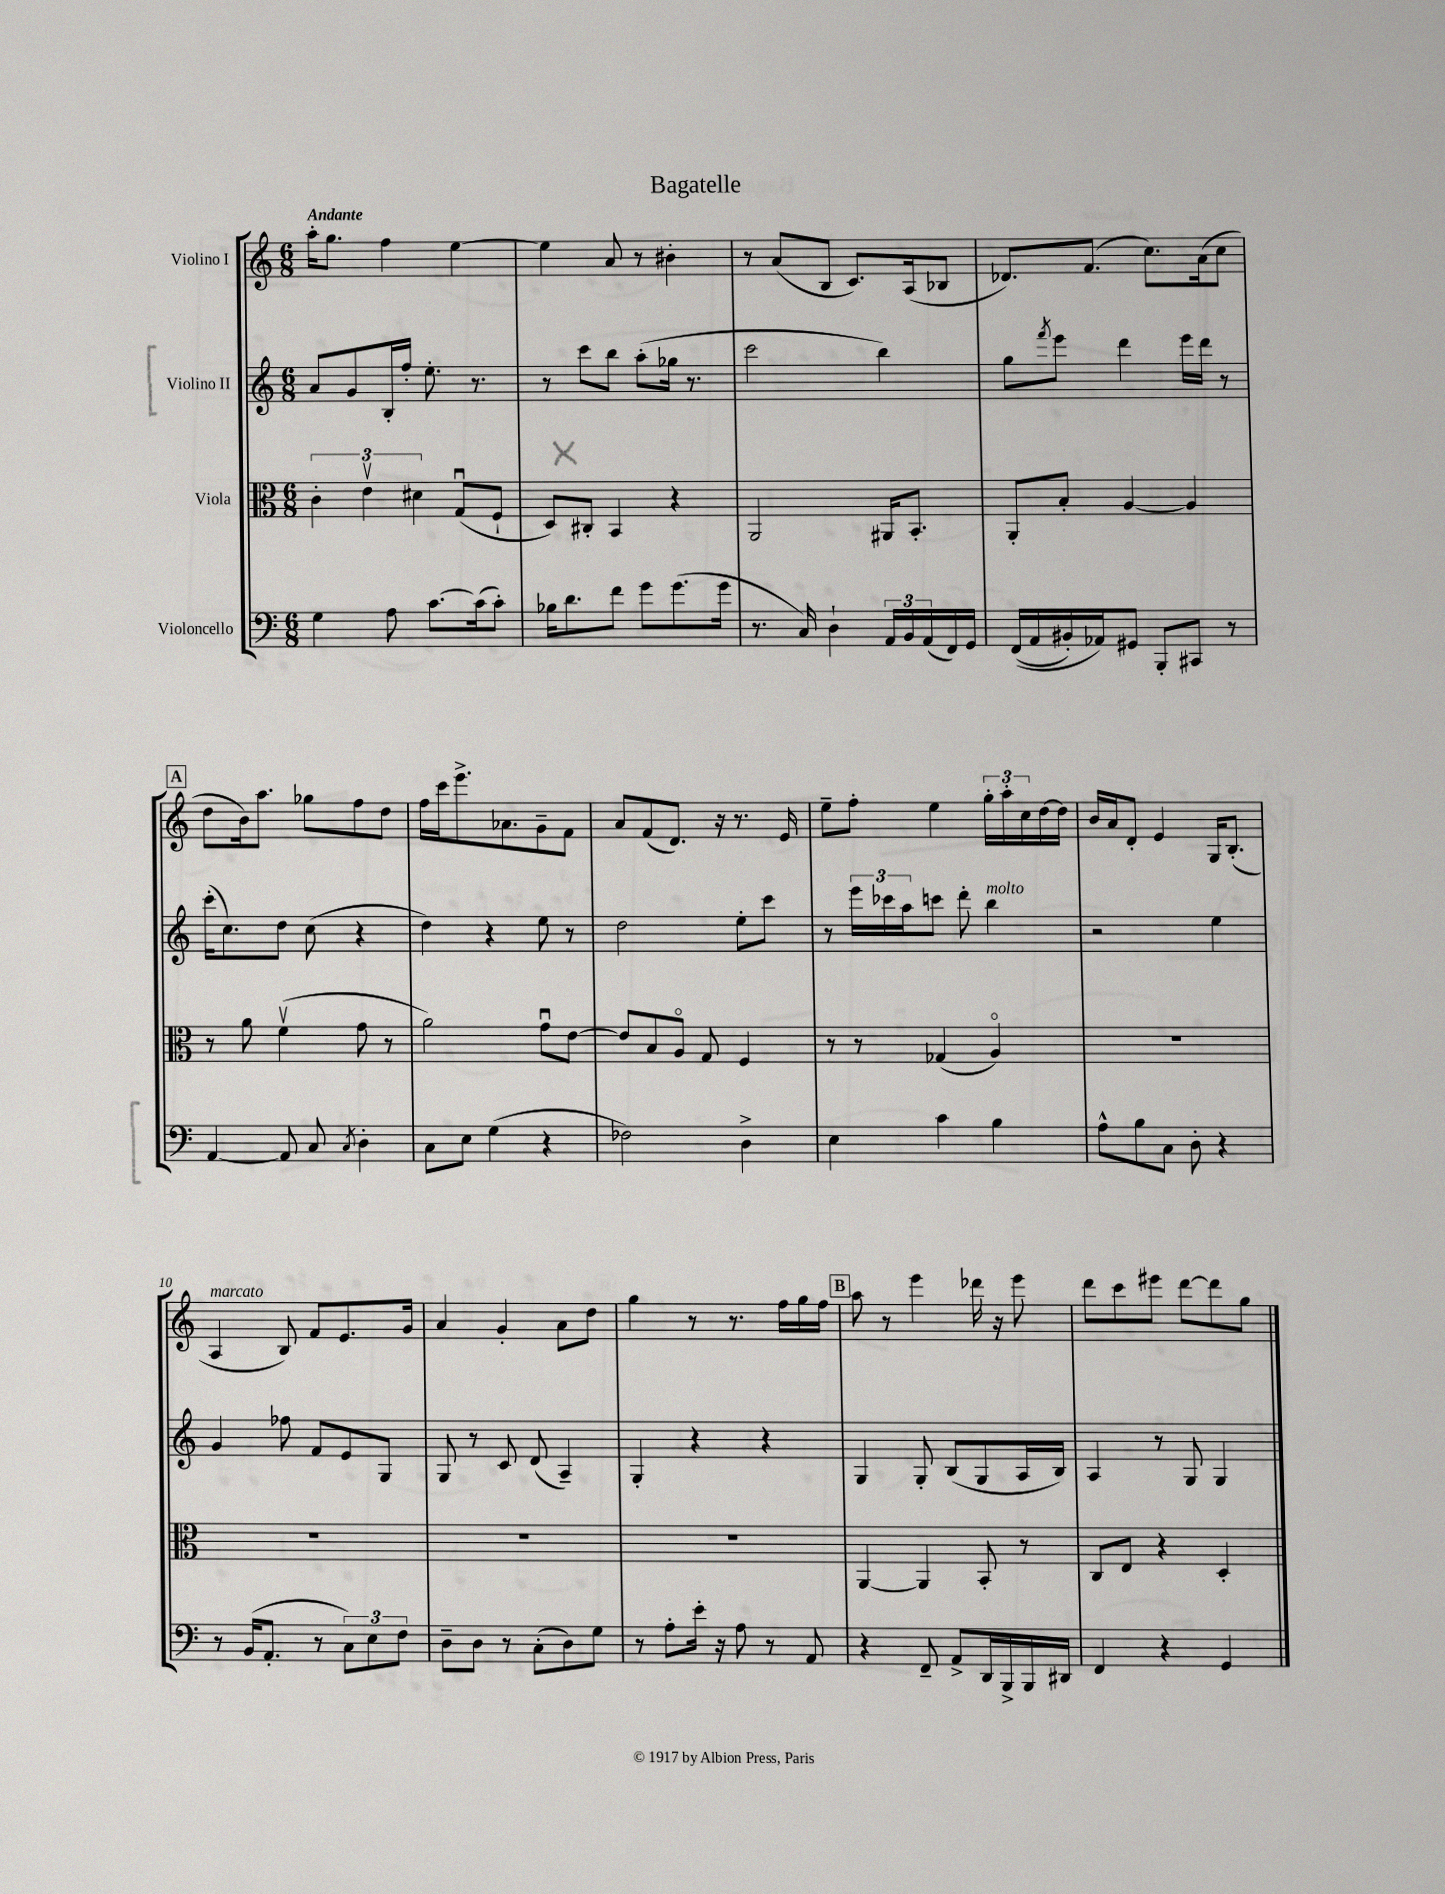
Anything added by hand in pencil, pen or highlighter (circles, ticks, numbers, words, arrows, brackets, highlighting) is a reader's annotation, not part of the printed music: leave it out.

**kern	**kern	**kern	**kern
*staff4	*staff3	*staff2	*staff1
*clefF4	*clefC3	*clefG2	*clefG2
*k[]	*k[]	*k[]	*k[]
*M6/8	*M6/8	*M6/8	*M6/8
4G	6c'	8a	16aa'
.	.	.	8.gg
.	.	8g	.
.	6ev	.	.
8A	.	16B'	4ff
.	.	16ff'	.
.	6d#	.	.
[8.c	.	8.ee'	.
.	(8Gu	.	[4ee
(16c]	.	8.r	.
8c')	8F`	.	.
=	=	=	=
16B-	8D)	8r	4ee]
8.d	.	.	.
.	8C#'	8ccc	.
8f	4BB	8bb	8a
8g	.	(8aa'	8r
(8.g	4r	16gg-	4b#'
.	.	8.r	.
16g	.	.	.
=	=	=	=
8.r	2AA	2ccc	8r
.	.	.	(8a
16C)	.	.	.
4D`	.	.	8B
.	.	.	8.c)
24AA	16AA#	4bb)	.
24BB	.	.	.
.	8.BB'	.	(16A
(24AA	.	.	.
16FF)	.	.	8B-
16GG	.	.	.
=	=	=	=
&((16FF	8AA'	8gg	8.d-)
16AA	.	.	.
.	.	8qfff	.
16BB#')	8B'	8eee	.
16AA-&)	.	.	(8.f
8GG#	[4A	4ddd	.
8BBB'	.	.	8.cc)
8CC#	4A]	16eee	.
.	.	16ddd	(16a
8r	.	8r	8cc
=	=	=	=
[4AA	8r	(16ccc'	8dd
.	.	8.cc)	.
.	8a	.	16b)
.	.	.	8.aa
8AA]	(4fv	8dd	.
8C	.	(8cc	8gg-
8qC	.	.	.
4D'	8g	4r	8ff
.	8r	.	8dd
=	=	=	=
8C	2a)	4dd)	16ff
.	.	.	16ccc
8E	.	.	8.eee^
(4G	.	4r	.
.	.	.	8.a-
4r	8gu	8ee	8g~
.	[8e	8r	8f
=	=	=	=
2F-)	8e]	2dd	8a
.	8B	.	(8f
.	8Ao	.	8.d)
.	8G	.	.
.	.	.	16r
4D^	4F	8ee'	8.r
.	.	8ccc	.
.	.	.	16e
=	=	=	=
4E	8r	8r	8ee~
.	8r	24eee	8ff'
.	.	24ccc-	.
.	.	24aa	.
4c	(4G-	8ccc	4ee
.	.	8ddd'	.
4B	4Ao)	4bb	24gg'
.	.	.	24aa'
.	.	.	24cc
.	.	.	[16dd
.	.	.	16dd]
=	=	=	=
8A^^	2.r	2r	16b
.	.	.	16a
8B	.	.	8d'
8C	.	.	4e
8D'	.	.	.
4r	.	4ee	16G
.	.	.	(8.B'
=	=	=	=
8r	2.r	4g	4A
(16BB	.	.	.
8.AA'	.	.	.
.	.	8ff-	8B)
8r	.	8f	8f
12C)	.	8e	8.e
12E	.	.	.
.	.	8G	.
12F	.	.	.
.	.	.	16g
=	=	=	=
8D~	2.r	8G	4a
8D	.	8r	.
8r	.	8c	4g'
(8C'	.	(8d	.
8D)	.	4A~)	8a
8G	.	.	8dd
=	=	=	=
8r	2.r	4G'	4gg
8A'	.	.	.
16e'	.	4r	8r
16r	.	.	.
8A	.	.	8.r
8r	.	4r	.
.	.	.	16ff
8AA	.	.	16gg
.	.	.	16ff
=	=	=	=
4r	[4AA	4G	8aa
.	.	.	8r
8FF~	4AA]	8G'	4eee
8AA^	.	(8B	.
16DD	8BB'	8G	16ddd-
16BBB^	.	.	16r
16BBB	8r	16A	8eee
16DD#	.	16B)	.
=	=	=	=
4FF	8C	4A	8ddd
.	8E	.	8ccc
4r	4r	8r	8eee#
.	.	8G	[8ddd
4GG	4D'	4G	8ddd]
.	.	.	8gg
==	==	==	==
*-	*-	*-	*-
